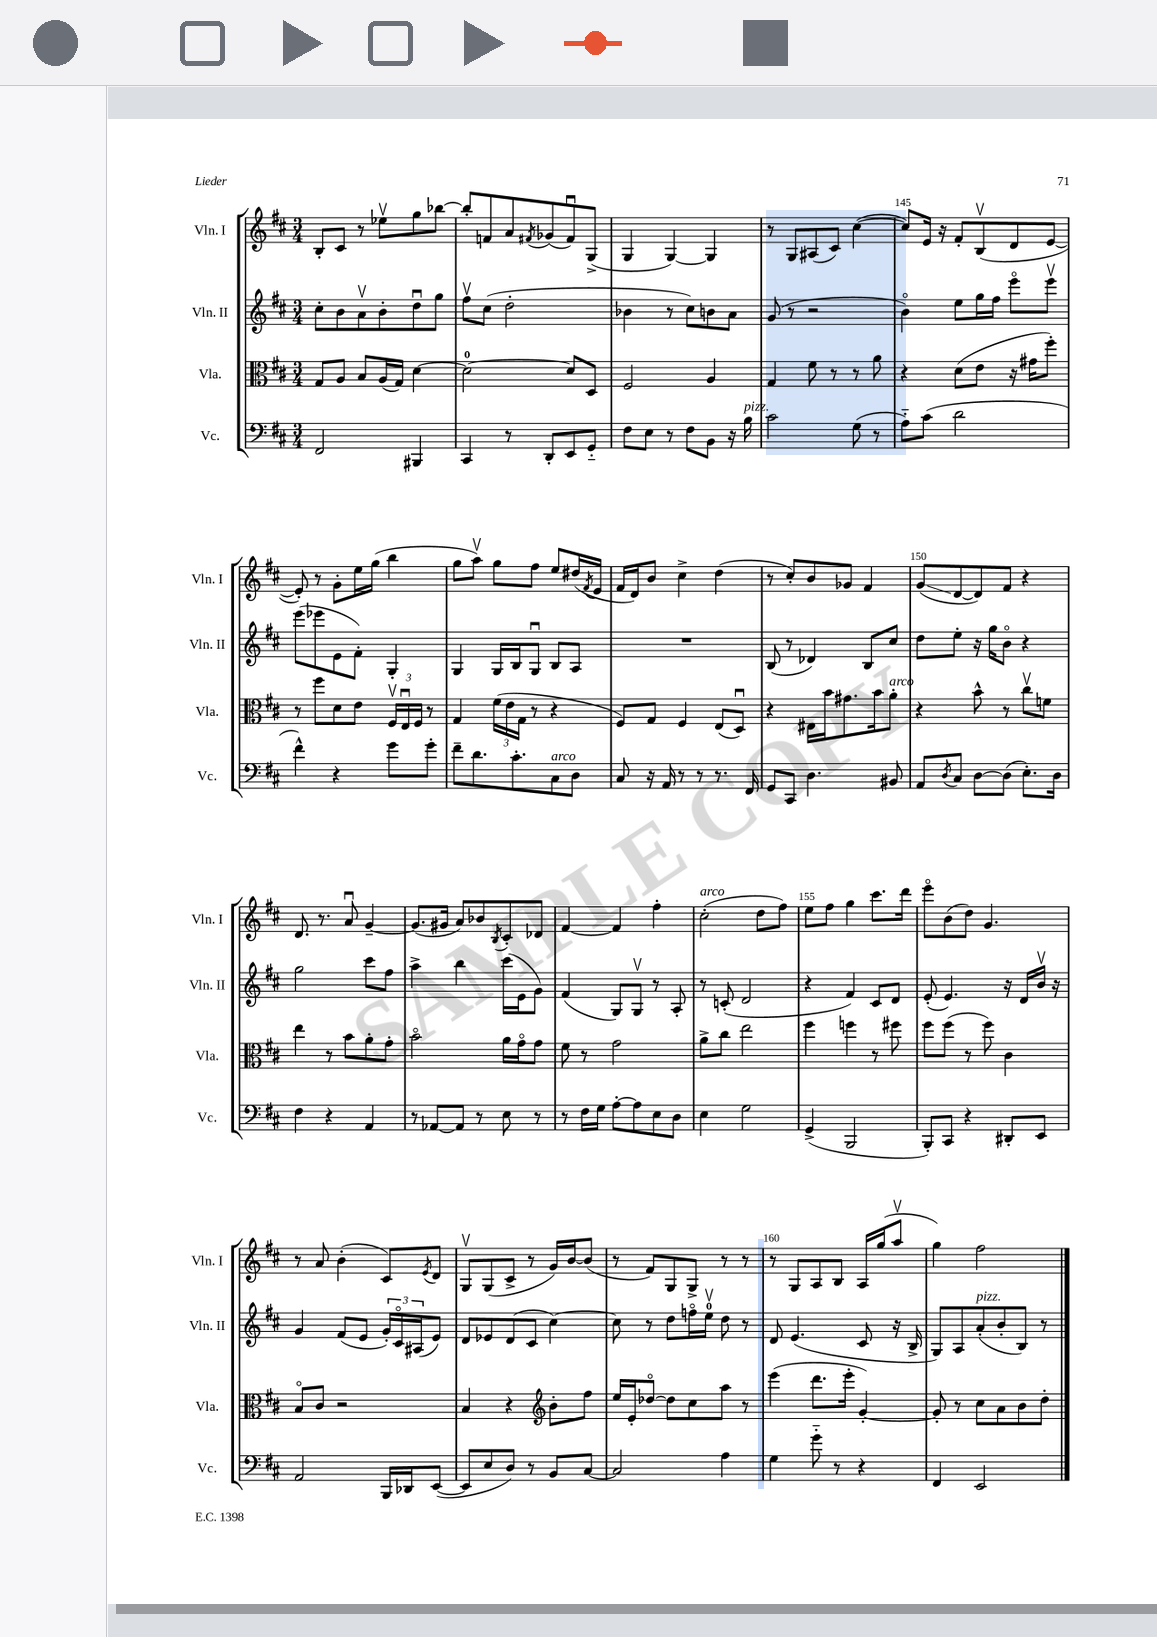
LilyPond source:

<<
\new StaffGroup <<
\new Staff = "s0" \with { instrumentName = "Vln. I" shortInstrumentName = "Vln. I" } {
    \clef treble \key d \major \numericTimeSignature \time 3/4
    b8-. cis'8 r8 ees''8\upbow g''8 bes''8~ |
    bes''8-. f'8 a'8 \acciaccatura { fis'8 } ges'8( fis'8\downbow) g8->( |
    g4 g4~) g4 |
    r8 g8 ais8( cis'8) cis''4~( |
    cis''8) e'16 r16 fis'8-. b8\upbow( d'8 e'8~ |
    e'8-.) r8 g'8-. e''16 g''16( b''4 |
    g''8 a''8\upbow) g''8 fis''8 e''8 dis''16( \acciaccatura { fis'8 } e'16 |
    fis'16 d'16) b'8 cis''4-> d''4( |
    r8 cis''8-.) b'8 ges'8 fis'4 |
    g'8\glissando( d'8~ d'8) fis'8 r4 |
    d'8. r8. a'8\downbow g'4~-- |
    g'8.( gis'16 a'8) bes'8 \acciaccatura { b8 } cis'8-. des'8 |
    fis'4~ fis'4 fis''4-. |
    cis''2-.^\markup { \italic "arco" }( d''8 fis''8) |
    e''8 fis''8 g''4 cis'''8. d'''16 |
    e'''8\flageolet b'8( d''8) g'4. |
    r8 a'8 b'4-.( cis'8) \acciaccatura { e'8 } d'8 |
    g8\upbow g8( cis'8-> r8 g'16) b'16~ b'8( |
    r8 fis'8) g8 g8-> r8 r8 |
    r8 g8 a8 b8 a16 g''16( a''8\upbow |
    g''4) fis''2 \bar "|." |
}
\new Staff = "s1" \with { instrumentName = "Vln. II" shortInstrumentName = "Vln. II" } {
    \clef treble \key d \major \numericTimeSignature \time 3/4
    cis''8-. b'8 a'8\upbow b'8-. d''8\downbow g''8 |
    fis''8\upbow cis''8( d''2-. |
    bes'4 r8 cis''8) b'8 a'8 |
    g'8( r8 r2 |
    b'4\flageolet) e''8 g''16 fis''16 e'''8\flageolet e'''8\upbow |
    e'''8( ees'''8 e'8 fis'8-.) g4-. |
    g4 g16 b16 g8\downbow b8 a8 |
    R2. |
    b8( r8 des'4) b8 cis''8 |
    d''8 e''8-. r16 g''16 b'8\flageolet r4 |
    g''2 cis'''8 fis''8 |
    a''4-> b''4 cis'''16( e'16 g'8) |
    fis'4( g8) g8\upbow r8 a8-. |
    r8 c'8-.( d'2 |
    r4 fis'4) cis'8 d'8 |
    e'8-.( e'4.) r16 d'16 b'16\upbow r16 |
    g'4 fis'8( e'8 \tuplet 3/2 { g'16-.) cis'16\flageolet ais16( } e'8) |
    d'8 ees'8 d'8( cis'8 cis''4~) |
    cis''8 r8 d''8 f''16\flageolet e''16-0\upbow d''8 r8 |
    d'8 e'4.( cis'8 r16 b16-> |
    g8) a8 a'8-.^\markup { \italic "pizz." }( b'8-. b8) r8 \bar "|." |
}
\new Staff = "s2" \with { instrumentName = "Vla." shortInstrumentName = "Vla." } {
    \clef alto \key d \major \numericTimeSignature \time 3/4
    g8 a8 b8 a16( g16) d'4~ |
    d'2-0~ d'8 d8 |
    fis2 a4 |
    g4 fis'8 r8 r8 a'8 |
    r4 d'8( e'8 r16 gis'16 fis''8-.) |
    r8 fis''8 d'8 e'8 \tuplet 3/2 { fis16\upbow e16\downbow fis16 } r8 |
    g4 \tuplet 3/2 { fis'16( e'16 g16 } r8 r4 |
    fis8) g8 fis4 e8( d8\downbow) |
    r4 eis16 b'16 gis'8. b'16 a'8-.^\markup { \italic "arco" } |
    r4 b'8-^ r8 cis''8\upbow f'8 |
    e''4 r8 b'8 a'8-. g'8-. |
    b'2\flageolet a'16 g'16\flageolet g'8 |
    fis'8 r8 g'2 |
    a'8-> cis''8 e''2 |
    fis''4 f''4 r8 fis''8 |
    fis''8 fis''8( r8 fis''8) cis'4 |
    b8\flageolet cis'8 r2 |
    b4 r4 \clef treble b'8-. fis''8 |
    e''16 e'16-. des''8~\flageolet des''8 cis''8 a''8 r8 |
    e'''4( d'''8. e'''16-. g'4~-.) |
    g'8-. r8 cis''8 a'8 b'8 d''8-. \bar "|." |
}
\new Staff = "s3" \with { instrumentName = "Vc." shortInstrumentName = "Vc." } {
    \clef bass \key d \major \numericTimeSignature \time 3/4
    fis,2 bis,,4 |
    cis,4 r8 d,8-. e,8 g,8-_ |
    fis8 e8 r8 fis8 b,8 r16 b16^\markup { \italic "pizz." } |
    cis'2 g8( r8 |
    a8-_) cis'8( d'2 |
    fis'4-^) r4 g'8 g'8-. |
    fis'8-- d'8. cis'8.-. cis8^\markup { \italic "arco" } d8 |
    cis8 r16 a,16 r8 r8 r8. fis,16 |
    g,8 cis,8 d4. bis,8 |
    a,8 \acciaccatura { d8 } cis8 d8~ d8( e8.-.) d16 |
    fis4 r4 a,4 |
    r8 aes,8~ aes,8 r8 e8 r8 |
    r8 fis16 g16 a8~-. a8 e8 d8 |
    e4 g2 |
    g,4->( b,,2 |
    b,,8-.) cis,8 r4 dis,8-. e,8 |
    a,2 b,,16 des,16 e,8~( |
    e,8 e8 d8) r8 b,8 cis8~ |
    cis2 a4 |
    g4 g'8-_ r8 r4 |
    fis,4 e,2 \bar "|." |
}
>>
>>
\layout { \context { \Score currentBarNumber = #141 \override BarNumber.break-visibility = ##(#f #t #t) barNumberVisibility = #(every-nth-bar-number-visible 5) } }
